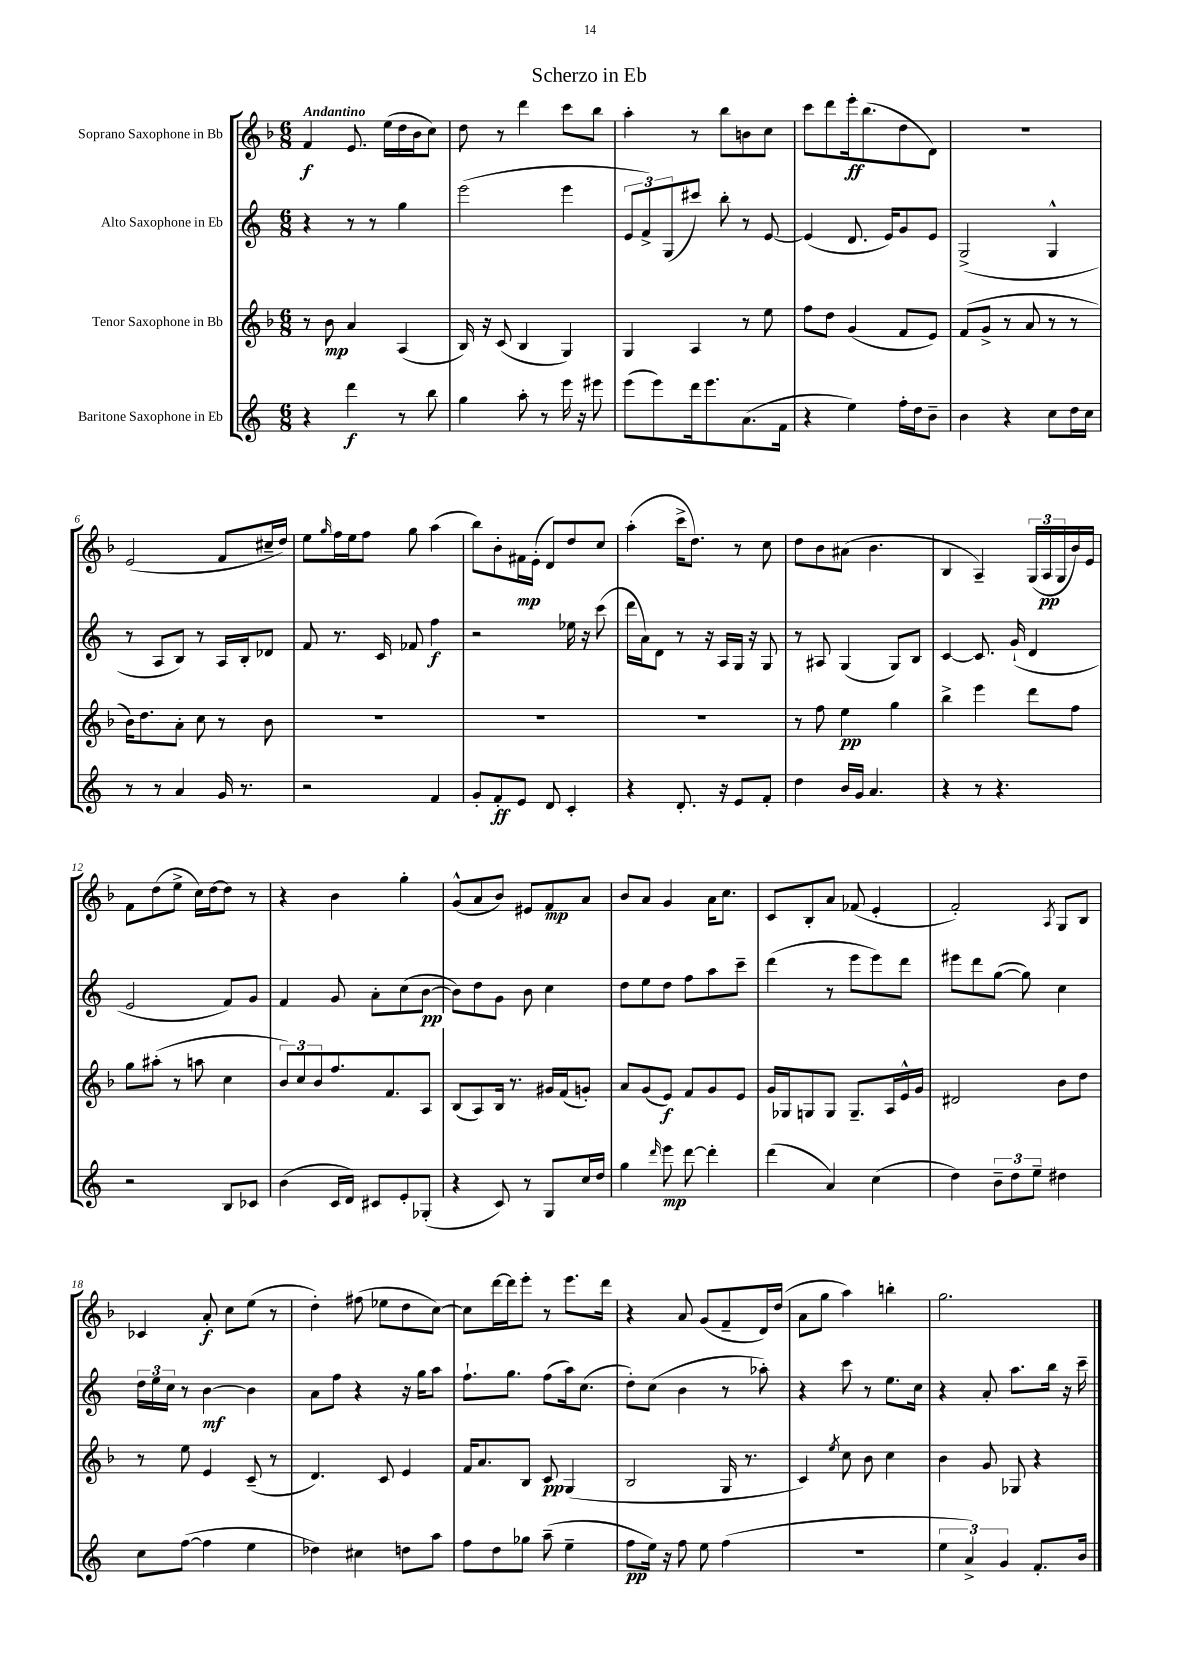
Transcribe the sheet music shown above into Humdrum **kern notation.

**kern	**dynam	**kern	**dynam	**kern	**dynam	**kern	**dynam
*part4	*part4	*part3	*part3	*part2	*part2	*part1	*part1
*staff4	*staff4	*staff3	*staff3	*staff2	*staff2	*staff1	*staff1
*I"Baritone Saxophone in Eb	*	*I"Tenor Saxophone in Bb	*	*I"Alto Saxophone in Eb	*	*I"Soprano Saxophone in Bb	*
*clefG2	*	*clefG2	*	*clefG2	*	*clefG2	*
*k[]	*	*k[b-]	*	*k[]	*	*k[b-]	*
*M6/8	*	*M6/8	*	*M6/8	*	*M6/8	*
=1	=1	=1	=1	=1	=1	=1	=1
!	!	!	!	!	!	!LO:TX:a:B:t=Andantino	!
4r	.	8r	.	4r	.	4f/	f
.	.	8b-\	mp	.	.	.	.
4ddd\	f	4a/	.	8r	.	8.e/	.
.	.	.	.	8r	.	.	.
.	.	.	.	.	.	(16ee\LL	.
8r	.	(4A/	.	4gg\	.	16dd\	.
.	.	.	.	.	.	16b-\J	.
8bb\	.	.	.	.	.	8cc\J)	.
=2	=2	=2	=2	=2	=2	=2	=2
4gg\	.	16B-/)	.	(2eee\	.	8dd\	.
.	.	16r	.	.	.	.	.
.	.	(8c/	.	.	.	8r	.
8aa'\	.	4B-/	.	.	.	4ddd\	.
8r	.	.	.	.	.	.	.
16eee\	.	4G/)	.	4eee\	.	8ccc\L	.
16r	.	.	.	.	.	.	.
8eee#X\	.	.	.	.	.	8bb-\J	.
=3	=3	=3	=3	=3	=3	=3	=3
(8eee\L	.	4G/	.	12e/L	.	4aa'\	.
.	.	.	.	12f^/)	.	.	.
8eee\)	.	.	.	.	.	.	.
.	.	.	.	(12G/	.	.	.
16ddd\k	.	4A/	.	8ccc#X/J)	.	8r	.
8.eee\	.	.	.	.	.	.	.
.	.	.	.	8bb'\	.	8bb-\L	.
(8.a\	.	8r	.	8r	.	8bn\	.
.	.	8ee\	.	[8e/	.	8cc\J	.
16f\Jk	.	.	.	.	.	.	.
=4	=4	=4	=4	=4	=4	=4	=4
4r	.	8ff\L	.	(4e/]	.	8ccc\L	.
.	.	8dd\J	.	.	.	8ddd\	.
4ee\)	.	(4g/	.	8.d/	.	16eee'\k	ff
.	.	.	.	.	.	(8.bb-\	.
.	.	.	.	16e/KL)	.	.	.
16ff'\LL	.	8f/L	.	8g/	.	8dd\	.
16dd\J	.	.	.	.	.	.	.
8b~\J	.	8e/J)	.	8e/J	.	8d\J)	.
=5	=5	=5	=5	=5	=5	=5	=5
4b\	.	(8f/L	.	(2G^/	.	2.r	.
.	.	8g^/J	.	.	.	.	.
4r	.	8r	.	.	.	.	.
.	.	8a/	.	.	.	.	.
8cc\L	.	8r	.	4G^^/	.	.	.
16dd\L	.	8r	.	.	.	.	.
16cc\JJ	.	.	.	.	.	.	.
!!LO:LB:g=z
=6	=6	=6	=6	=6	=6	=6	=6
8r	.	16b-\KL)	.	8r	.	(2e/	.
.	.	8.dd\	.	.	.	.	.
8r	.	.	.	8A/L	.	.	.
4a/	.	8a'\J	.	8B/J)	.	.	.
.	.	8cc\	.	8r	.	.	.
16g/	.	8r	.	16A/LL	.	8f/L	.
8.r	.	.	.	16B'/J	.	.	.
.	.	8b-\	.	8d-X/J	.	16cc#X~/L	.
.	.	.	.	.	.	16dd/JJ)	.
=7	=7	=7	=7	=7	=7	=7	=7
2r	.	2.r	.	8f/	.	8ee\L	.
.	.	.	.	.	.	16qqgg/	.
.	.	.	.	8.r	.	16ff\L	.
.	.	.	.	.	.	16ee\J	.
.	.	.	.	.	.	8ff\J	.
.	.	.	.	16c/	.	.	.
.	.	.	.	8f-X/	.	8gg\	.
4f/	.	.	.	4ff\	f	(4aa\	.
=8	=8	=8	=8	=8	=8	=8	=8
8g'/L	.	2.r	.	2r	.	8bb-\L)	.
8f'/	ff	.	.	.	.	8b-'\	.
8e/J	.	.	.	.	.	16f#X\L	mp
.	.	.	.	.	.	(16e'\JJ	.
8d/	.	.	.	.	.	8d/L)	.
4c'/	.	.	.	16ee-X\	.	8dd/	.
.	.	.	.	16r	.	.	.
.	.	.	.	(8ccc\	.	8cc/J	.
=9	=9	=9	=9	=9	=9	=9	=9
4r	.	2.r	.	16ddd\LL	.	(4aa'\	.
.	.	.	.	16a\J)	.	.	.
.	.	.	.	8d\J	.	.	.
8.d'/	.	.	.	8r	.	16ccc^\KL	.
.	.	.	.	.	.	8.dd\J)	.
.	.	.	.	16r	.	.	.
16r	.	.	.	16A/LL	.	.	.
8e/L	.	.	.	16G/JJ	.	8r	.
.	.	.	.	16r	.	.	.
8f'/J	.	.	.	8G/	.	8cc\	.
=10	=10	=10	=10	=10	=10	=10	=10
4dd\	.	8r	.	8r	.	8dd\L	.
.	.	8ff\	.	8A#X/	.	8b-\	.
16b/LL	.	4ee\	pp	(4G/	.	(8a#X\J	.
16g/JJ	.	.	.	.	.	.	.
4.a/	.	.	.	.	.	4.b-\	.
.	.	4gg\	.	8G/L)	.	.	.
.	.	.	.	8B/J	.	.	.
=11	=11	=11	=11	=11	=11	=11	=11
4r	.	4bb-^\	.	[4c/	.	4B-/	.
8r	.	4eee\	.	8.c/]	.	4A~/)	.
4.r	.	.	.	.	.	.	.
.	.	.	.	(16g`/	.	.	.
.	.	8ddd\L	.	4d/	.	(24G/LL	.
.	.	.	.	.	.	24A/	pp
.	.	.	.	.	.	24G/	.
.	.	8ff\J	.	.	.	16b-/)	.
.	.	.	.	.	.	16e/JJ	.
!!LO:LB:g=z
=12	=12	=12	=12	=12	=12	=12	=12
2r	.	8gg\L	.	2e/	.	8f\L	.
.	.	(8aa#X'\J	.	.	.	(8dd\	.
.	.	8r	.	.	.	8ee^\J	.
.	.	8aan\	.	.	.	16cc\LL)	.
.	.	.	.	.	.	[16dd\J	.
8B/L	.	4cc\	.	8f/L)	.	8dd\J]	.
8c-X/J	.	.	.	8g/J	.	8r	.
=13	=13	=13	=13	=13	=13	=13	=13
(4b\	.	12b-/L)	.	4f/	.	4r	.
.	.	12cc/	.	.	.	.	.
.	.	12b-/	.	.	.	.	.
16c/LL	.	8.ff/	.	8g/	.	4b-\	.
16d/JJ)	.	.	.	.	.	.	.
8c#X/L	.	.	.	8a'\L	.	.	.
.	.	8.f/	.	.	.	.	.
8e'/	.	.	.	(8cc\	.	4gg'\	.
(8G-X'/J	.	8A/J	.	[8b\J	pp	.	.
=14	=14	=14	=14	=14	=14	=14	=14
4r	.	(8B-/L	.	8b\L])	.	(8g^^/L	.
.	.	8A/)	.	8dd\	.	8a/	.
8c/)	.	16B-/Jk	.	8g\J	.	8b-/J)	.
.	.	8.r	.	.	.	.	.
8r	.	.	.	8b\	.	8e#X/L	.
8G/L	.	16g#X/LL	.	4cc\	.	8f/	mp
.	.	(16f/J	.	.	.	.	.
16cc/L	.	8gn'/J)	.	.	.	8a/J	.
16dd/JJ	.	.	.	.	.	.	.
=15	=15	=15	=15	=15	=15	=15	=15
4gg\	.	8a/L	.	8dd\L	.	8b-/L	.
.	.	(8g/	.	8ee\	.	8a/J	.
16qqddd/	.	.	.	.	.	.	.
8eee\	mp	8e/J)	f	8dd\J	.	4g/	.
[8ddd\	.	8f/L	.	8ff\L	.	.	.
4ddd'\]	.	8g/	.	8aa\	.	16a\KL	.
.	.	.	.	.	.	8.cc\J	.
.	.	8e/J	.	8ccc~\J	.	.	.
=16	=16	=16	=16	=16	=16	=16	=16
(4ddd\	.	16g/LL	.	(4ddd\	.	8c/L	.
.	.	16G-X/J	.	.	.	.	.
.	.	8Gn/	.	.	.	8B-'/	.
4a/)	.	8G/J	.	8r	.	8a/J	.
.	.	8.G~/L	.	8eee\L	.	(8f-X/	.
(4cc\	.	.	.	8eee\)	.	4e'/	.
.	.	16A/L	.	.	.	.	.
.	.	16e^^/	.	8ddd\J	.	.	.
.	.	16g/JJ	.	.	.	.	.
=17	=17	=17	=17	=17	=17	=17	=17
4dd\)	.	2d#X/	.	8eee#X\L	.	2f'/)	.
.	.	.	.	8ddd\	.	.	.
12b~\L	.	.	.	([8gg\J	.	.	.
12dd\	.	.	.	.	.	.	.
.	.	.	.	8gg\])	.	.	.
12ee~\J	.	.	.	.	.	.	.
.	.	.	.	.	.	8qA/	.
4dd#X\	.	8b-\L	.	4cc\	.	8G/L	.
.	.	8dd\J	.	.	.	8B-/J	.
!!LO:LB:g=z
=18	=18	=18	=18	=18	=18	=18	=18
8cc\L	.	8r	.	24dd\LL	.	4c-X/	.
.	.	.	.	24ee\	.	.	.
.	.	.	.	24cc\JJ	.	.	.
([8ff\J	.	8ee\	.	8r	.	.	.
4ff\]	.	4e/	.	[4b\	mf	8a'/	f
.	.	.	.	.	.	8cc\L	.
4ee\	.	(8c~/	.	4b\]	.	(8ee\J	.
.	.	8r	.	.	.	8r	.
=19	=19	=19	=19	=19	=19	=19	=19
4dd-X\)	.	4.d/)	.	8a\L	.	4dd'\)	.
.	.	.	.	8ff\J	.	.	.
4cc#X\	.	.	.	4r	.	(8ff#X\	.
.	.	8c/	.	.	.	8ee-X\L	.
8ddn\L	.	4e/	.	16r	.	8dd\	.
.	.	.	.	16gg\KL	.	.	.
8aa\J	.	.	.	8aa\J	.	[8cc\J)	.
=20	=20	=20	=20	=20	=20	=20	=20
8ff\L	.	16f/KL	.	8.ff`\L	.	8cc\L]	.
.	.	8.a/	.	.	.	.	.
8dd\	.	.	.	.	.	[16ddd\L	.
.	.	.	.	8.gg\J	.	16ddd\J]	.
8gg-X\J	.	8B-/J	.	.	.	8eee'\J	.
(8aa~\	.	8c/	pp	(8ff\L	.	8r	.
4ee~\	.	(4G/	.	16aa\k)	.	8.eee\L	.
.	.	.	.	(8.cc\J	.	.	.
.	.	.	.	.	.	16ddd\Jk	.
=21	=21	=21	=21	=21	=21	=21	=21
8ff\L	pp	2B-/	.	8dd'\L)	.	4r	.
16ee\Jk)	.	.	.	(8cc\J	.	.	.
16r	.	.	.	.	.	.	.
8ff\	.	.	.	4b\	.	8a/	.
8ee\	.	.	.	.	.	(8g/L	.
(4ff\	.	16G/	.	8r	.	8f~/	.
.	.	8.r	.	.	.	.	.
.	.	.	.	8aa-X'\)	.	16d/L)	.
.	.	.	.	.	.	(16dd/JJ	.
=22	=22	=22	=22	=22	=22	=22	=22
2.r	.	4c/)	.	4r	.	8a\L	.
.	.	.	.	.	.	8gg\J	.
.	.	8qee/	.	.	.	.	.
.	.	8cc\	.	8ccc\	.	4aa\)	.
.	.	8b-\	.	8r	.	.	.
.	.	4cc\	.	8.ee\L	.	4bbn'\	.
.	.	.	.	16cc\Jk	.	.	.
=23	=23	=23	=23	=23	=23	=23	=23
6ee\	.	4b-\	.	4r	.	2.gg\	.
6a^/)	.	.	.	.	.	.	.
.	.	8g/	.	8a'/	.	.	.
6g/	.	.	.	.	.	.	.
.	.	8G-X/	.	8.aa\L	.	.	.
8.f'/L	.	4r	.	.	.	.	.
.	.	.	.	16bb\Jk	.	.	.
.	.	.	.	16r	.	.	.
16b/Jk	.	.	.	16ccc~\	.	.	.
==	==	==	==	==	==	==	==
*-	*-	*-	*-	*-	*-	*-	*-
